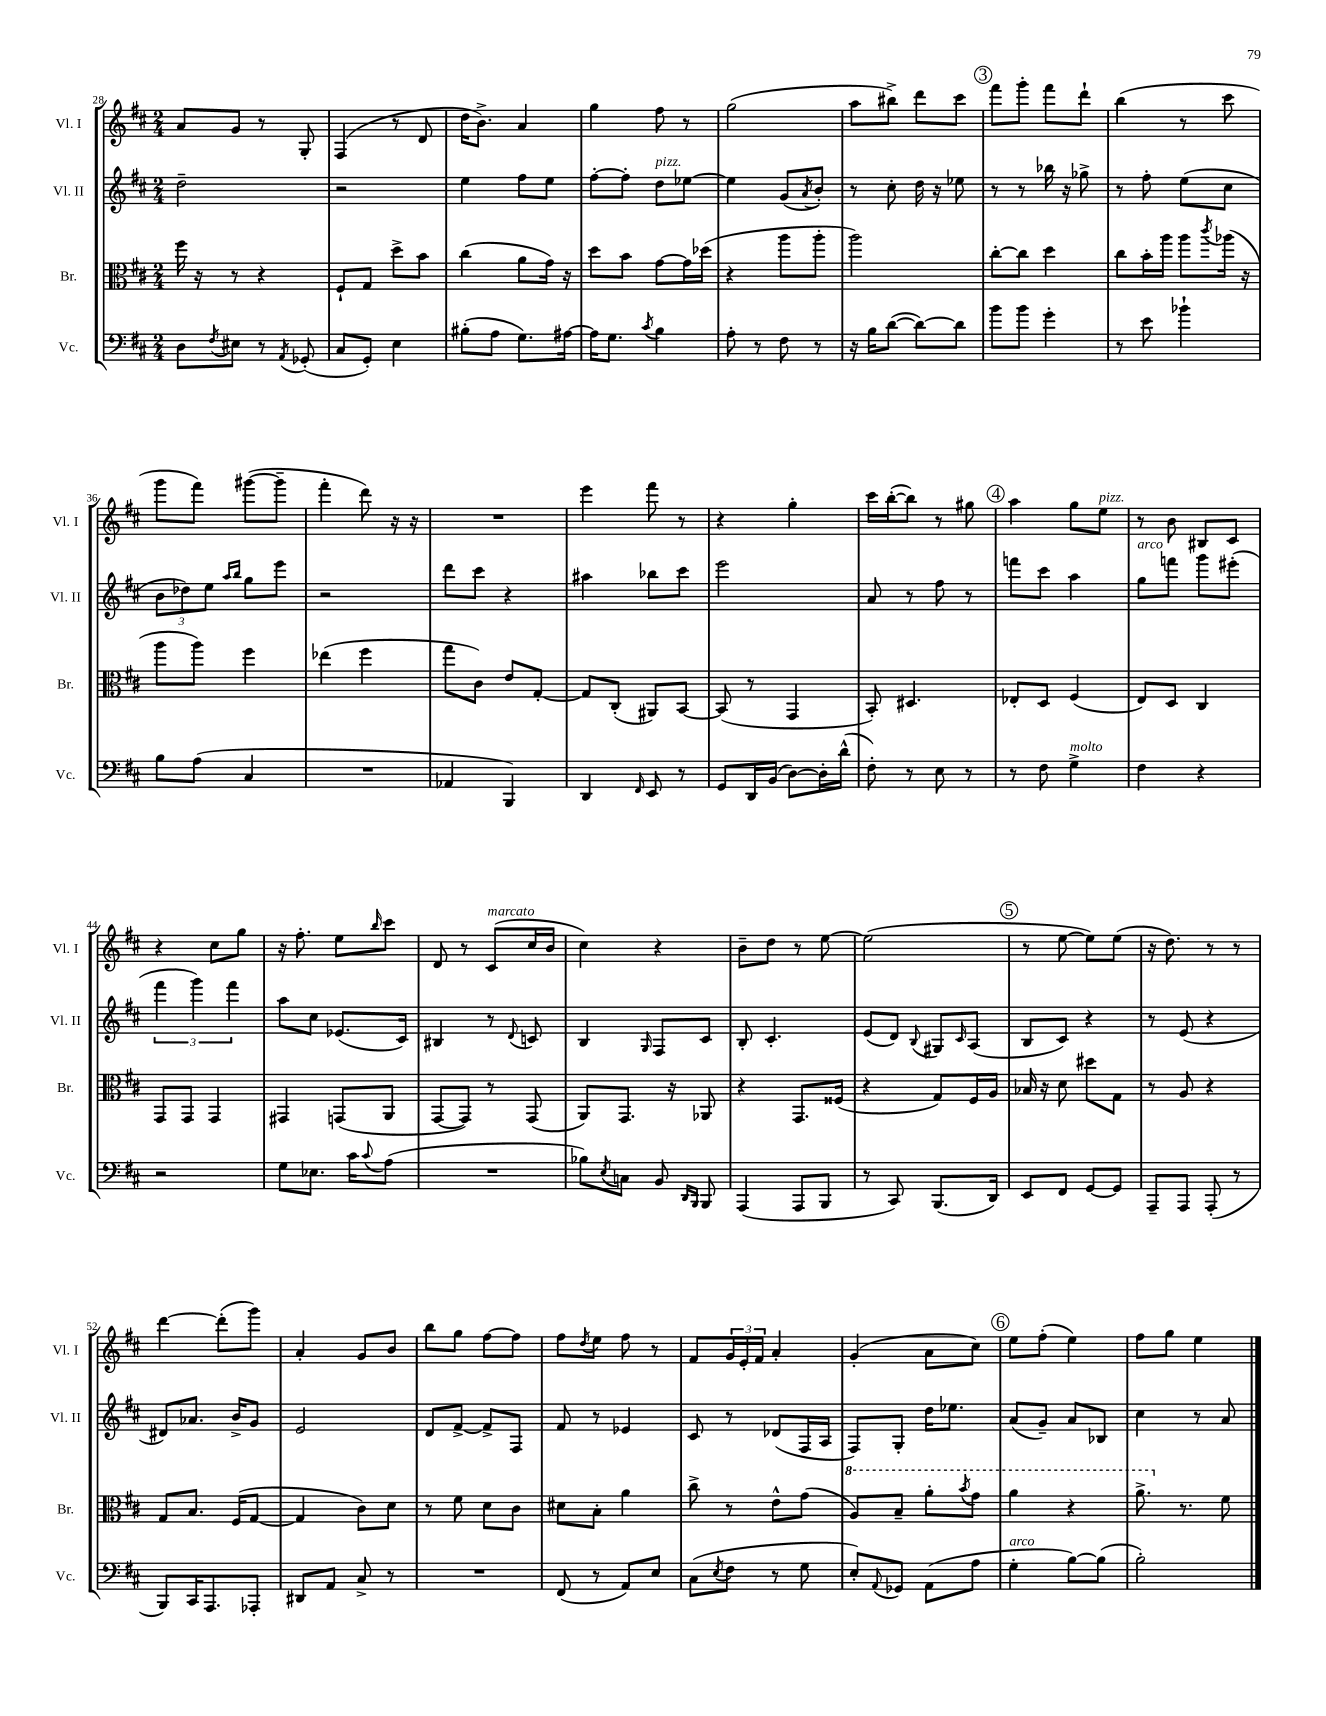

**kern	**kern	**kern	**kern
*staff4	*staff3	*staff2	*staff1
*clefF4	*clefC3	*clefG2	*clefG2
*k[f#c#]	*k[f#c#]	*k[f#c#]	*k[f#c#]
*M2/4	*M2/4	*M2/4	*M2/4
8D	16ff#	2dd~	8a
.	16r	.	.
8qF#	.	.	.
8E#	8r	.	8g
8r	4r	.	8r
8qAA	.	.	.
(8GG-'	.	.	8G'
=	=	=	=
8C#	8F#`	2r	(4F#
8GG')	8G	.	.
4E	8dd^	.	8r
.	8b	.	8d
=	=	=	=
(8B#'	(4cc#	4ee	16dd
.	.	.	8.b^)
8A	.	.	.
8.G)	8a	8ff#	4a
.	16g)	8ee	.
[16A#	16r	.	.
=	=	=	=
16A#]	8dd	[8ff#'	4gg
8.G	.	.	.
.	8b	8ff#']	.
8qc#	.	.	.
4B	[8g	8dd	8ff#
.	16g]	[8ee-	8r
.	(16dd-	.	.
=	=	=	=
8A'	4r	4ee-]	(2gg
8r	.	.	.
8F#	8aa	(8g	.
.	.	8qa	.
8r	8aa'	8b')	.
=	=	=	=
16r	2aa)	8r	8aa
16B	.	.	.
([8d	.	8cc#'	8bb#^)
8d_)	.	16dd	8ddd
.	.	16r	.
8d]	.	8ee-	8ccc#
=	=	=	=
8b	[8cc#'	8r	8fff#
8b	8cc#]	8r	8ggg'
4g'	4dd	16bb-	8fff#
.	.	16r	.
.	.	8gg-^	8ddd`
=	=	=	=
8r	8cc#	8r	(4bb
8e	16b'	8ff#'	.
.	16aa	.	.
4b-`	8aa	(8ee	8r
.	8qccc#	.	.
.	(16aa-	8cc#	8ccc#
.	16r	.	.
=	=	=	=
8B	8aa	12b	8ggg
.	.	12dd-)	.
(8A	8aa)	.	8fff#)
.	.	12ee	.
.	.	16qqaa	.
.	.	16qqbb	.
4C#	4ff#	8gg	([8ggg#
.	.	8eee	8ggg#~]
=	=	=	=
2r	(4ee-	2r	4fff#'
.	4ff#	.	8ddd)
.	.	.	16r
.	.	.	16r
=	=	=	=
4AA-	8gg	8ddd	2r
.	8c#)	8ccc#	.
4BBB)	8e	4r	.
.	[8G'	.	.
=	=	=	=
4DD	8G]	4aa#	4eee
.	(8C#'	.	.
16qqFF#	.	.	.
8EE	8AA#)	8bb-	8fff#
8r	[8BB	8ccc#	8r
=	=	=	=
8GG	(8BB]	2eee	4r
16DD	8r	.	.
(16BB	.	.	.
[8D)	4GG	.	4gg'
16D']	.	.	.
(16d^^	.	.	.
=	=	=	=
8F#')	8BB')	8a	16ccc#
.	.	.	([16bb'
8r	4.D#	8r	8bb])
8E	.	8ff#	8r
8r	.	8r	8gg#
=	=	=	=
8r	8E-'	8fff	4aa
8F#	8D	8ccc#	.
4G^	(4F#	4aa	8gg
.	.	.	8ee
=	=	=	=
4F#	8E)	8gg	8r
.	8D	8fff	8b
4r	4C#	8ggg	8B#
.	.	(8eee#'	8c#
=	=	=	=
2r	8GG	6fff#	4r
.	8GG	.	.
.	.	6ggg)	.
.	4GG	.	8cc#
.	.	6fff#	.
.	.	.	8gg
=	=	=	=
8G	4GG#	8aa	16r
.	.	.	8.ff#'
8.E-	.	8cc#	.
.	(8GG	(8.e-	8ee
16c#	.	.	.
8qqc#	.	.	16qqbb
(8A	8AA	.	8ccc#
.	.	16c#)	.
=	=	=	=
2r	[8GG	4B#	8d
.	8GG])	.	8r
.	8r	8r	(8c#
.	.	8qqd	.
.	(8GG	8c	16cc#
.	.	.	16b
=	=	=	=
8B-)	8AA)	4B	4cc#)
8qE	.	.	.
8C	8.GG	.	.
.	.	16qqG	.
8BB	.	8F#	4r
.	16r	.	.
16qqDD	.	.	.
16qqBBB	.	.	.
8BBB	8AA-	8c#	.
=	=	=	=
(4AAA	4r	8B'	8b~
.	.	4.c#'	8dd
8AAA	8.GG	.	8r
8BBB	.	.	[8ee
.	(16F##	.	.
=	=	=	=
8r	4r	(8e	(2ee]
8CC#)	.	8d)	.
.	.	8qqB	.
(8.BBB	8G)	8G#	.
.	.	16qqc#	.
.	16F#	(8A	.
16DD)	16A	.	.
=	=	=	=
8EE	16B-	8B	8r
.	16r	.	.
8FF#	8d	8c#)	[8ee
[8GG	8dd#	4r	8ee])
8GG]	8G	.	(8ee
=	=	=	=
8AAA~	8r	8r	16r
.	.	.	8.dd)
8AAA	8A	(8e	.
(8AAA'	4r	4r	8r
8r	.	.	8r
=	=	=	=
8BBB)	8G	8d#)	[4ddd
16CC#	8.B	8.a-	.
8.AAA	.	.	.
.	.	.	(8ddd']
.	(16F#	16b^	.
8AAA-'	[8G	8g	8ggg)
=	=	=	=
8DD#	4G]	2e	4a'
8AA	.	.	.
8C#^	8c#)	.	8g
8r	8d	.	8b
=	=	=	=
2r	8r	8d	8bb
.	8f#	[8f#^	8gg
.	8d	8f#^]	[8ff#
.	8c#	8F#	8ff#]
=	=	=	=
(8FF#	8d#	8f#	8ff#
.	.	.	8qdd
8r	8B'	8r	8ee
8AA)	4a	4e-	8ff#
8E	.	.	8r
=	=	=	=
(8C#	8cc#^	8c#	8f#
8qE	.	.	.
8F#	8r	8r	24g
.	.	.	24e'
.	.	.	24f#
8r	8e^^	(8d-	4a'
8G	(8g	16F#	.
.	.	16A	.
=	=	=	=
8E')	8a)	8F#)	(4g'
8qqAA	.	.	.
8GG-	8b~	8G'	.
(8AA	8aa'	16dd	8a
.	.	8.ee-	.
.	8qbb	.	.
8A	8gg	.	8cc#)
=	=	=	=
4G'	4aa	(8a	8ee
.	.	8g~)	(8ff#'
[8B)	4r	8a	4ee)
(8B]	.	8B-	.
=	=	=	=
2B')	8.aa^	4cc#	8ff#
.	.	.	8gg
.	8.r	.	.
.	.	8r	4ee
.	8f#	8a	.
==	==	==	==
*-	*-	*-	*-
